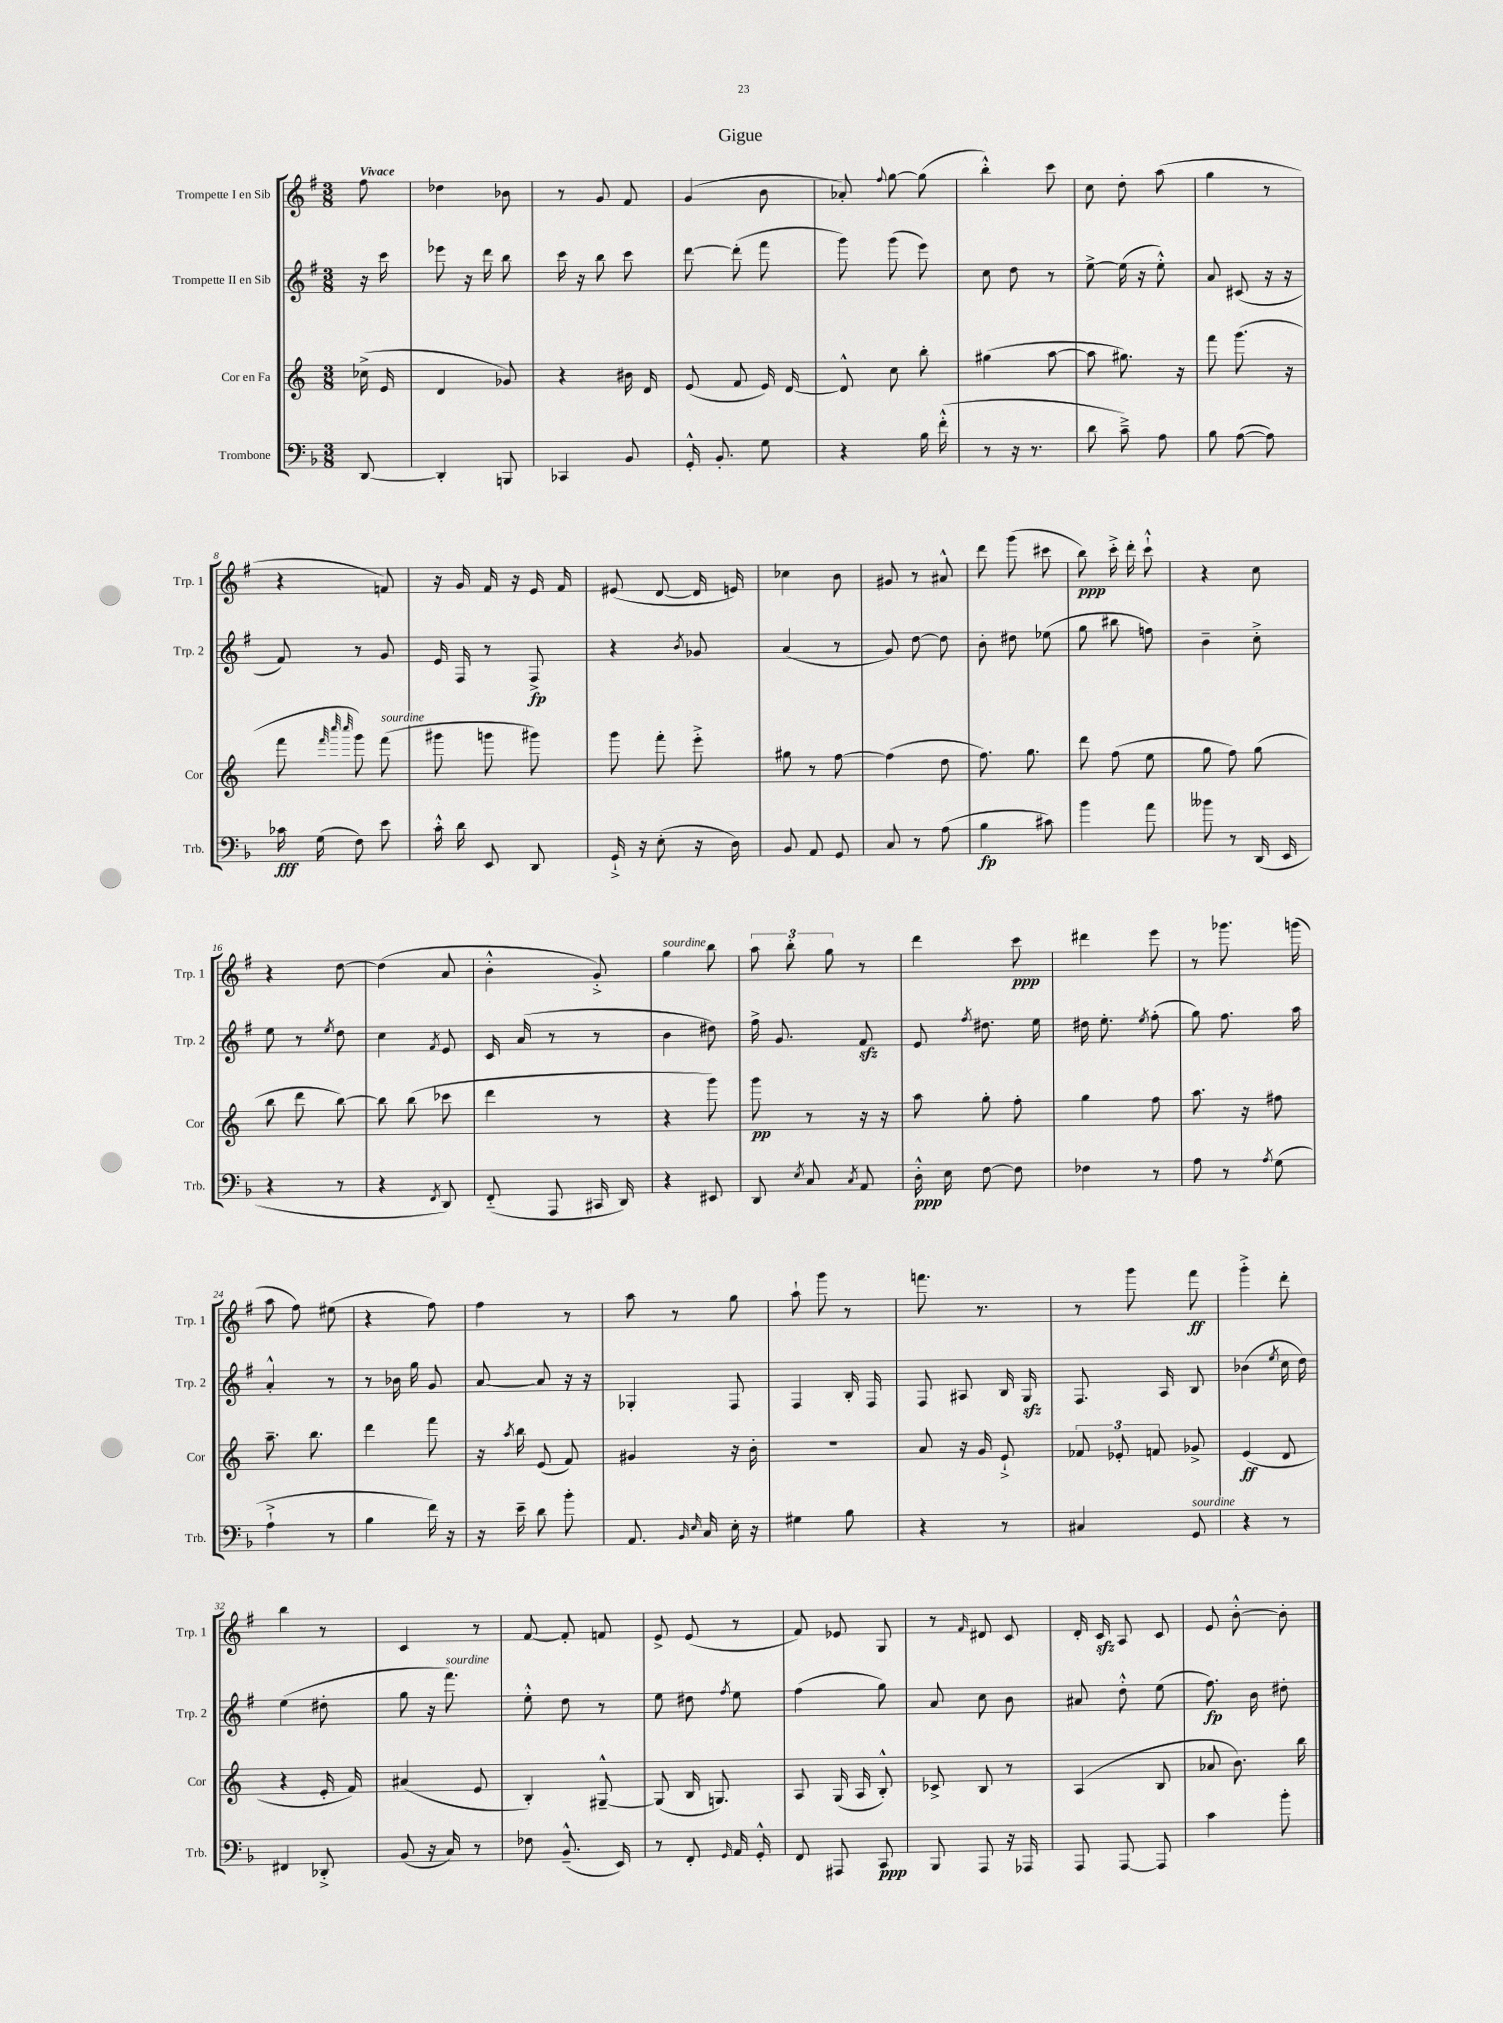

**kern	**kern	**kern	**kern
*staff4	*staff3	*staff2	*staff1
*clefF4	*clefG2	*clefG2	*clefG2
*k[b-]	*k[]	*k[f#]	*k[f#]
*M3/8	*M3/8	*M3/8	*M3/8
[8DD	(16cc-^	16r	8ff#
.	16e	16ccc	.
=	=	=	=
4DD']	4d	8eee-	4dd-
.	.	16r	.
.	.	16ddd	.
8BBB	8g-)	8bb	8b-
=	=	=	=
4CC-	4r	16ccc	8r
.	.	16r	.
.	.	8bb	8g
8BB-	16b#	8ccc	8f#
.	16d	.	.
=	=	=	=
16GG'^^	(8e	[8ddd	(4g
8.BB-'	.	.	.
.	8f	(8ddd']	.
8G	16e)	8fff#	8b
.	[16d	.	.
=	=	=	=
4r	8d^^]	8ggg)	8a-')
.	.	.	8qqff#
.	8cc	(8ggg	[8gg
16B-	8bb'	8eee)	(8gg]
(16f'^^	.	.	.
=	=	=	=
8r	(4gg#	8cc	4bb'^^)
16r	.	8dd	.
8.r	.	.	.
.	[8aa	8r	8ccc
=	=	=	=
8d	8aa]	[8ee^	8cc
8c~^)	8.gg#)	(16ee]	8dd'
.	.	16r	.
8A	.	8ee'^^)	(8aa
.	16r	.	.
=	=	=	=
8B-	8fff	8a	4gg
([8A	(8.ggg	(8c#	.
8A])	.	16r	8r
.	16r	16r	.
=	=	=	=
16c-	8fff	8f#)	4r
(16G	.	.	.
.	32qqfff	.	.
.	32qqcccc	.	.
.	32qqcccc	.	.
8F)	8ggg)	8r	.
8e	(8fff	8g	8f)
=	=	=	=
16c'^^	8ggg#	16e	16r
16d	.	16F#	16g
8EE	8ggg	8r	16f#
.	.	.	16r
8DD	8ggg#)	8F#^	16e
.	.	.	16f#
=	=	=	=
16GG`^	8ggg	4r	(8e#
16r	.	.	.
(8E'	8fff'	.	[8d
.	.	8qb	.
16r	8eee'^	8g-	16d]
16D)	.	.	16e)
=	=	=	=
8BB-	8gg#	(4a	4cc-
8AA	8r	.	.
8GG	[8ff	8r	8b
=	=	=	=
8C	(4ff]	8g)	8g#
8r	.	[8dd	8r
(8A	8dd	8dd]	8a#^^
=	=	=	=
4B-	8.ff)	8b'	8ddd
.	.	8dd#	(8ggg
.	8.gg	.	.
8c#)	.	(8ee-	8ccc#
=	=	=	=
4b-	8ddd	8gg	8bb)
.	(8ff	8bb#	16ccc'^
.	.	.	16ddd'
8a	8ee	8ff)	8ccc`^^
=	=	=	=
8b--	8gg	4b~	4r
8r	8ff)	.	.
(16DD	(8gg	8cc'^	8cc
16EE	.	.	.
=	=	=	=
4r	8bb	8ee	4r
.	8ddd	8r	.
.	.	8qee	.
8r	[8bb)	8dd	[8dd
=	=	=	=
4r	8bb]	4cc	(4dd]
.	(8bb	.	.
8qFF	.	8qf#	.
8DD)	8ccc-	8e	8a
=	=	=	=
(8FF'~	4ddd	16c	4b'^^
.	.	(16a	.
8AAA	.	8r	.
16CC#	8r	8r	8g'^)
16DD)	.	.	.
=	=	=	=
4r	4r	4b	4gg
8EE#	8ggg)	8dd#)	8bb
=	=	=	=
8DD	8ggg	16ff#^	12aa
.	.	8.g	.
.	.	.	12bb'
8qE	.	.	.
8C	8r	.	.
.	.	.	12gg
8qC	.	.	.
8AA	16r	8f#	8r
.	16r	.	.
=	=	=	=
16D'^^	8aa	8e	4ddd
16E	.	.	.
.	.	8qff#	.
[8F	8gg'	8.dd#	.
8F]	8ff'	.	8ccc
.	.	16ee	.
=	=	=	=
4F-	4gg	16dd#	4ddd#
.	.	8.ee'	.
.	.	8qee	.
8r	8ff	(8ff#'	8eee
=	=	=	=
8A	8.aa	8gg)	8r
8r	.	8.ff#	8.ggg-
.	16r	.	.
8qA	.	.	.
(8G	8ff#	.	.
.	.	16aa	(16ggg
=	=	=	=
4A`^	8.aa~	4a'^^	8aa
.	.	.	8ff#)
.	8.bb	.	.
8r	.	8r	(8ee#
=	=	=	=
4B-	4ddd	8r	4r
.	.	16b-	.
.	.	16gg	.
16f)	8fff	8g	8ff#)
16r	.	.	.
=	=	=	=
16r	16r	[8a	4ff#
.	8qaa	.	.
16e~	16bb	.	.
8d	(8e	8a]	.
8b-'	8f)	16r	8r
.	.	16r	.
=	=	=	=
8.AA	4g#	4G-'	8aa
.	.	.	8r
16qqBB-	.	.	.
16qqE	.	.	.
16C	.	.	.
16E'	16r	8F#	8gg
16r	16b'	.	.
=	=	=	=
4G#	4.r	4F#	8aa`
.	.	.	8ggg
8B-	.	16B'	8r
.	.	16F#	.
=	=	=	=
4r	8a	8F#	8.fff
.	16r	8A#	.
.	16g	.	8.r
8r	8e`^	16B	.
.	.	16G	.
=	=	=	=
4C#	12f-	8.F#	8r
.	12e-'	.	.
.	.	.	8ggg
.	12f	.	.
.	.	16A	.
8GG	8g-^	8B	8fff#
=	=	=	=
4r	(4e	(4b-	4ggg'^
.	.	8qee	.
8r	8d	16cc	8ddd'
.	.	16dd)	.
=	=	=	=
4FF#	4r	(4ee	4bb
8DD-'^	16e'	8dd#'	8r
.	16f)	.	.
=	=	=	=
(8BB-	(4a#	8gg	4c
16r	.	16r	.
16C)	.	8.fff#)	.
8r	8e	.	8r
=	=	=	=
8F-	4B')	8ee'^^	[8f#
(8.BB-~^^	.	8dd	8f#']
.	[8G#~^^	8r	8f
16EE)	.	.	.
=	=	=	=
8r	(8G#]	8ee	8e^
8FF'	16B	8dd#	(8e
.	8.G)	.	.
16qqGG	.	8qff#	.
16AA	.	8ee	8r
16GG'^^	.	.	.
=	=	=	=
8FF	8A	(4ff#	8f#)
8AAA#	(16G	.	8e-
.	16A	.	.
8CC	8B'^^)	8gg)	8G
=	=	=	=
8BBB-	8c-^	8a	8r
.	.	.	16qqf#
8AAA	8B	8cc	8d#
16r	8r	8b	8c
16AAA-	.	.	.
=	=	=	=
8AAA	(4A	8a#	16d'
.	.	.	16c
[8AAA	.	8dd'^^	8A
8AAA]	8B	(8ee	8c
=	=	=	=
4c	8a-	8.ff#)	8e
.	8.b)	.	[8b'^^
.	.	16b	.
8b-'	.	8dd#'	8b']
.	16bb	.	.
==	==	==	==
*-	*-	*-	*-
